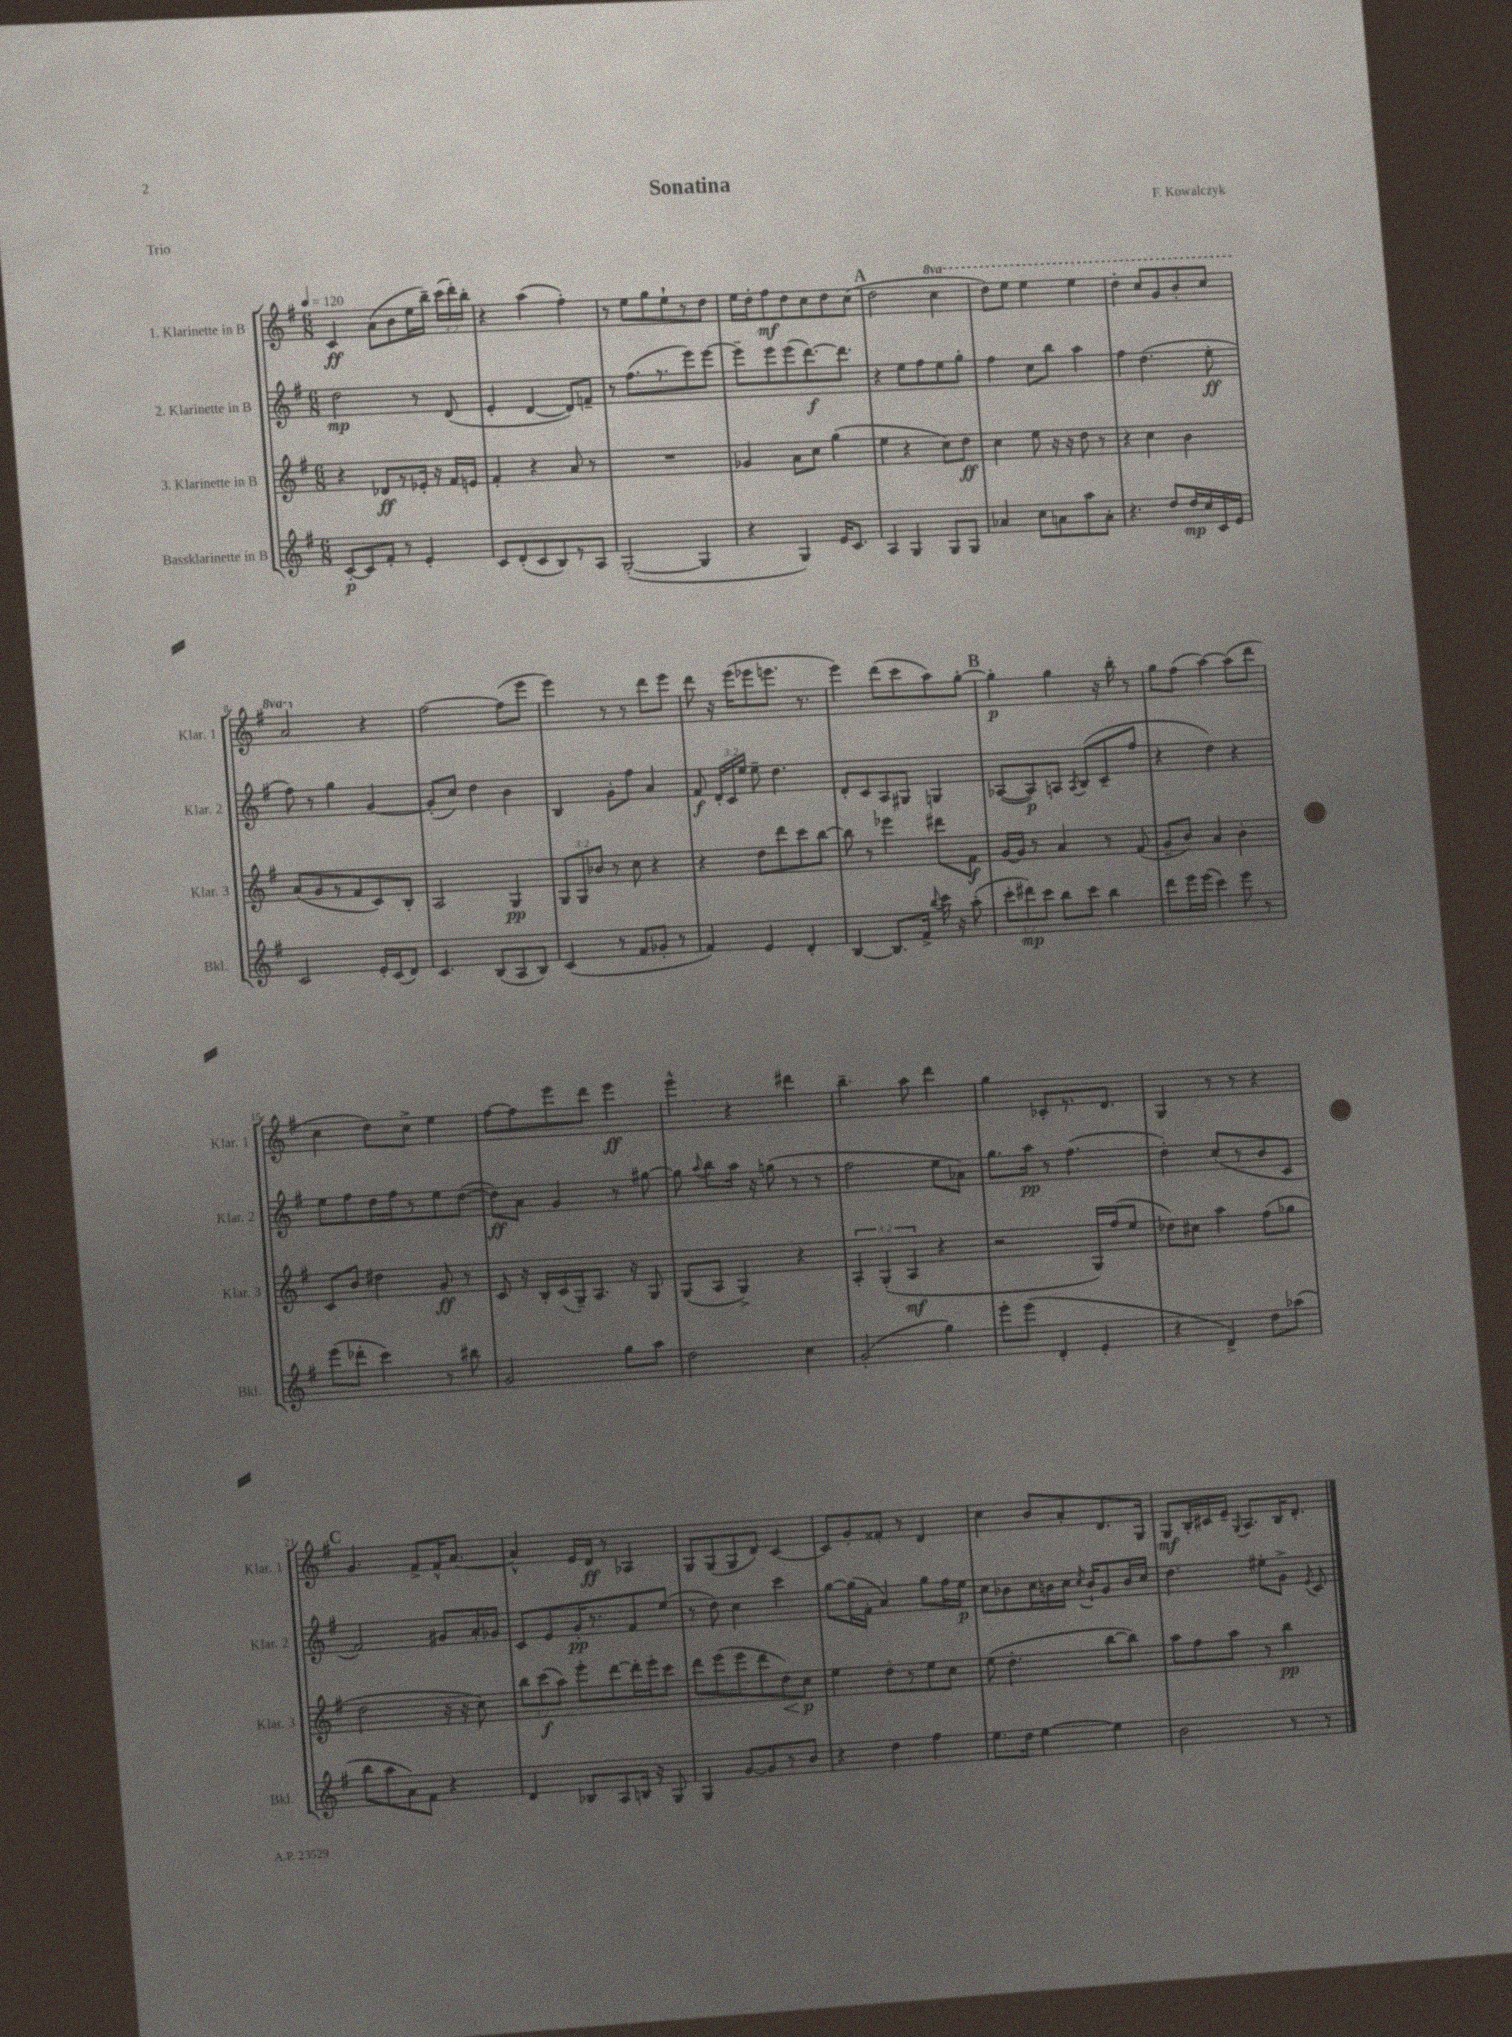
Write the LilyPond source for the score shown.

\header { title = "Sonatina" composer = "F. Kowalczyk" piece = "Trio" }
<<
\new StaffGroup <<
\new Staff = "s0" \with { instrumentName = "1. Klarinette in B" shortInstrumentName = "Klar. 1" } {
    \clef treble \key g \major \numericTimeSignature \time 6/8 \override Staff.TupletNumber.text = #tuplet-number::calc-fraction-text \set Staff.ottavationMarkups = #ottavation-simple-ordinals \tempo 4 = 120
    \autoBeamOff c'4\ff a'8[( b'8 e''16 b''16]--) \tuplet 3/2 { c'''16[( d'''16-.) b''16]-. } |
    r4 a''4( fis''4-.) |
    r8 e''8[ g''8 e''8-! r8 d''8] |
    e''16[ d''16-. fis''8\mf d''8 c''8 d''8 c''8]( |
    \mark \markup { \bold "A" } d''2 \ottava #1 c'''4 |
    d'''8[) e'''8] e'''4 e'''4 |
    d'''4-. c'''8[ g''8 b''8-. c'''8] |
    a''2 \ottava #0 r4 |
    fis''2~ fis''8[( e'''8] |
    e'''4) r8 r8 d'''8[ e'''8] |
    d'''8 r16 e'''16[( ees'''8 e'''8.] r8. |
    e'''4) d'''8[( c'''8 a''8) g''8]~-. |
    \mark \markup { \bold "B" } g''4-.\p g''4 r16 b''16-. r8 |
    g''8[ fis''8]( a''4~) a''8[( d'''8] |
    c''4 d''8[) c''8]-> e''4 |
    fis''8[~ fis''8 e'''8 d'''8] e'''4\ff |
    e'''4-^ r4 dis'''4 |
    b''4.-- a''8 d'''4 |
    g''4 ces'8[-. r8. d'8.] |
    g4 r8 r8 r4 |
    \mark \markup { \bold "C" } g'4. fis'8[-> fis'16-^ a'8.]~ |
    a'4-^ e'16[ d'16]\ff r8 aes4 |
    g8[ g8( g8 d'8]) c'4~ |
    c'8[ g'8-. fisis'8]-. r8 d'4 |
    c''4 b'8[ a'8-. d'8. g16] |
    g8[\mf b16-. cis'16 e'16]-- \appoggiatura { g8 } a8.[ b16 d'8.]-. \bar "|." |
}
\new Staff = "s1" \with { instrumentName = "2. Klarinette in B" shortInstrumentName = "Klar. 2" } {
    \clef treble \key g \major \numericTimeSignature \time 6/8 \override Staff.TupletNumber.text = #tuplet-number::calc-fraction-text
    \autoBeamOff d''2\mp r8 d'8( |
    e'4-. d'4~ d'8[) f'8]-- |
    r8 fis''8.[( r8. e'''8) e'''8]~ |
    e'''8[-- e'''8 e'''8( d'''8.~\f) d'''8.] |
    \mark \markup { \bold "A" } r4 e''8[ fis''8 e''8 g''8]-. |
    fis''4 c''8[ b''8] a''4 |
    fis''4 d''4.( e''8-.\ff |
    fis''8) r8 g''4 g'4~ |
    g'8[-.( c''8]) d''4 b'4 |
    b4 g'8[-. fis''8] a'4 |
    fis'8\f \tuplet 3/2 { d'16[-. c'16 e''16] } e''8-- d''4. |
    d'8[-. c'8 a8 gis8] g4 |
    \mark \markup { \bold "B" } aes8[~( aes8\p) a8] \acciaccatura { a8 } b8[( c'8-- fis''8] |
    r4 d''4) r4 |
    e''8[ fis''8 d''16 fis''16 r8 e''8 d''8]~( |
    d''8[\ff) a'8] g'4 r8 gis''8~ |
    gis''8 \appoggiatura { a''8 } b''8[ a''16] r16 g''8( r8 r8 |
    fis''2 e''8[ aes'8]) |
    g''8.[ a''16]\pp r8 fis''4.( |
    d''4-.) c''8[( r8 b'8 c'8] |
    \mark \markup { \bold "C" } fis'2) gis'8[ a'16-. ges'16] |
    c'8[ e'8 g'16-.\pp r8. fis'8 e''8]( |
    r8 d''8) c''4 c'''4 |
    g''8[~ g''16( fis'16]-. a'4) g''8[ fis''16 e''16]\p |
    c''8[ bes'8 c''16 b'16 c''16] \acciaccatura { c''8 } b'16[-! g'8 b'16 c''16] |
    d''4. eis''8[-. g'8]-> \acciaccatura { e'8 } c'8 \bar "|." |
}
\new Staff = "s2" \with { instrumentName = "3. Klarinette in B" shortInstrumentName = "Klar. 3" } {
    \clef treble \key g \major \numericTimeSignature \time 6/8 \override Staff.TupletNumber.text = #tuplet-number::calc-fraction-text
    \autoBeamOff r4 des'8[\ff r8 ees'16]-. r16 fis'16[ e'16] |
    fis'4-. r4 a'8 r8 |
    R2. |
    ges'4 a'8[ c''8] g''4( |
    \mark \markup { \bold "A" } e''4 r4 c''8[) d''8]\ff |
    c''4 e''8 r16 r16 d''8 r8 |
    r4 c''4 b'4 |
    a'8[( g'8 r8 fis'8 c'8) b8]-. |
    a2 g4\pp |
    \tuplet 3/2 { g8[ g8 bes'8] } r8 c''8 r4 |
    r4 d''8[ d'''8 c'''8 b''8]~ |
    b''8 r8 ees'''4 dis'''8[ fis'8]\f |
    \mark \markup { \bold "B" } g'16[~ g'16] r8 a'4 r8 fis'8( |
    g'8[-- b'8]) a'4 b'4-. |
    c'8[ b'8] dis''4 g'8\ff r8 |
    c'8 r16 b16[-. c'16( g16--) a8.] r16 g8 |
    g8[( a8] g4->) r4 |
    \tuplet 3/2 { a4-. g4-.( a4\mf } r4 |
    r2 g16[) fis''16( e''8] |
    des''8[) cis''8] a''4 fis''8[( ges''8] |
    \mark \markup { \bold "C" } d''2 r16 r16 c''8) |
    \tuplet 3/2 { b''8[ c'''8\f( a''8]) } e'''8[-. d'''8~ d'''16-. e'''16-. c'''8] |
    d'''8[ e'''8( e'''8 d'''8 d''8\<) c''8]\p\! |
    e''4 d''8[-. r8 e''8 c''8] |
    e''8( d''4.-. b''8[~ b''8]) |
    a''8[ fis''8 a''8] r8 b''4\pp \bar "|." |
}
\new Staff = "s3" \with { instrumentName = "Bassklarinette in B" shortInstrumentName = "Bkl." } {
    \clef treble \key g \major \numericTimeSignature \time 6/8 \override Staff.TupletNumber.text = #tuplet-number::calc-fraction-text
    \autoBeamOff c'8[~-.\p c'8 fis'8]-. r8 e'4-. |
    c'8[ d'8-.( c'8 b8) r8 a8] |
    g2~-.( g4 |
    r4 g4) e'16[ c'8.] |
    \mark \markup { \bold "A" } a4 g4 g8[ g8] |
    aes'4 c''8[ a'8 a''8 a'8]-. |
    r4. d''8[ d''16\mp c''16 c'16 e'16] |
    c'2 e'16[-. c'16( d'8]) |
    c'4. b8[( a8 b8]) |
    c'4( r8 fis'8[ ges'8]-. r8 |
    fis'4) e'4 d'4-. |
    b4~ b8.[ fis'16]-> \appoggiatura { b''8 } c'''16 r16 a''8-.( |
    \mark \markup { \bold "B" } \tuplet 3/2 { c'''8[-. dis'''8\mp) c'''8] } b''8[ c'''8] b''4 |
    d'''8[ e'''16 e'''16]( c'''4) e'''8 r8 |
    e'''8[( des'''8]-. c'''4) r8 bis''8 |
    g'2 g''8[ a''8] |
    d''2 c''4 |
    g'2-.( g''4) |
    e'''8[-. e'''8]( d'4-. e'4-. |
    r4 d'4->) d''8[ aes''8]( |
    \mark \markup { \bold "C" } b''8[ a''8 a'8) fis'8] r4 |
    d'4 bes8[ a8 b16] r16 g8 |
    g4 g'8[~ g'8 r8 b'8] |
    r4 d''4 fis''4 |
    e''8.[ d''16] e''4~ e''4 |
    b'2 r8 r8 \bar "|." |
}
>>
>>
